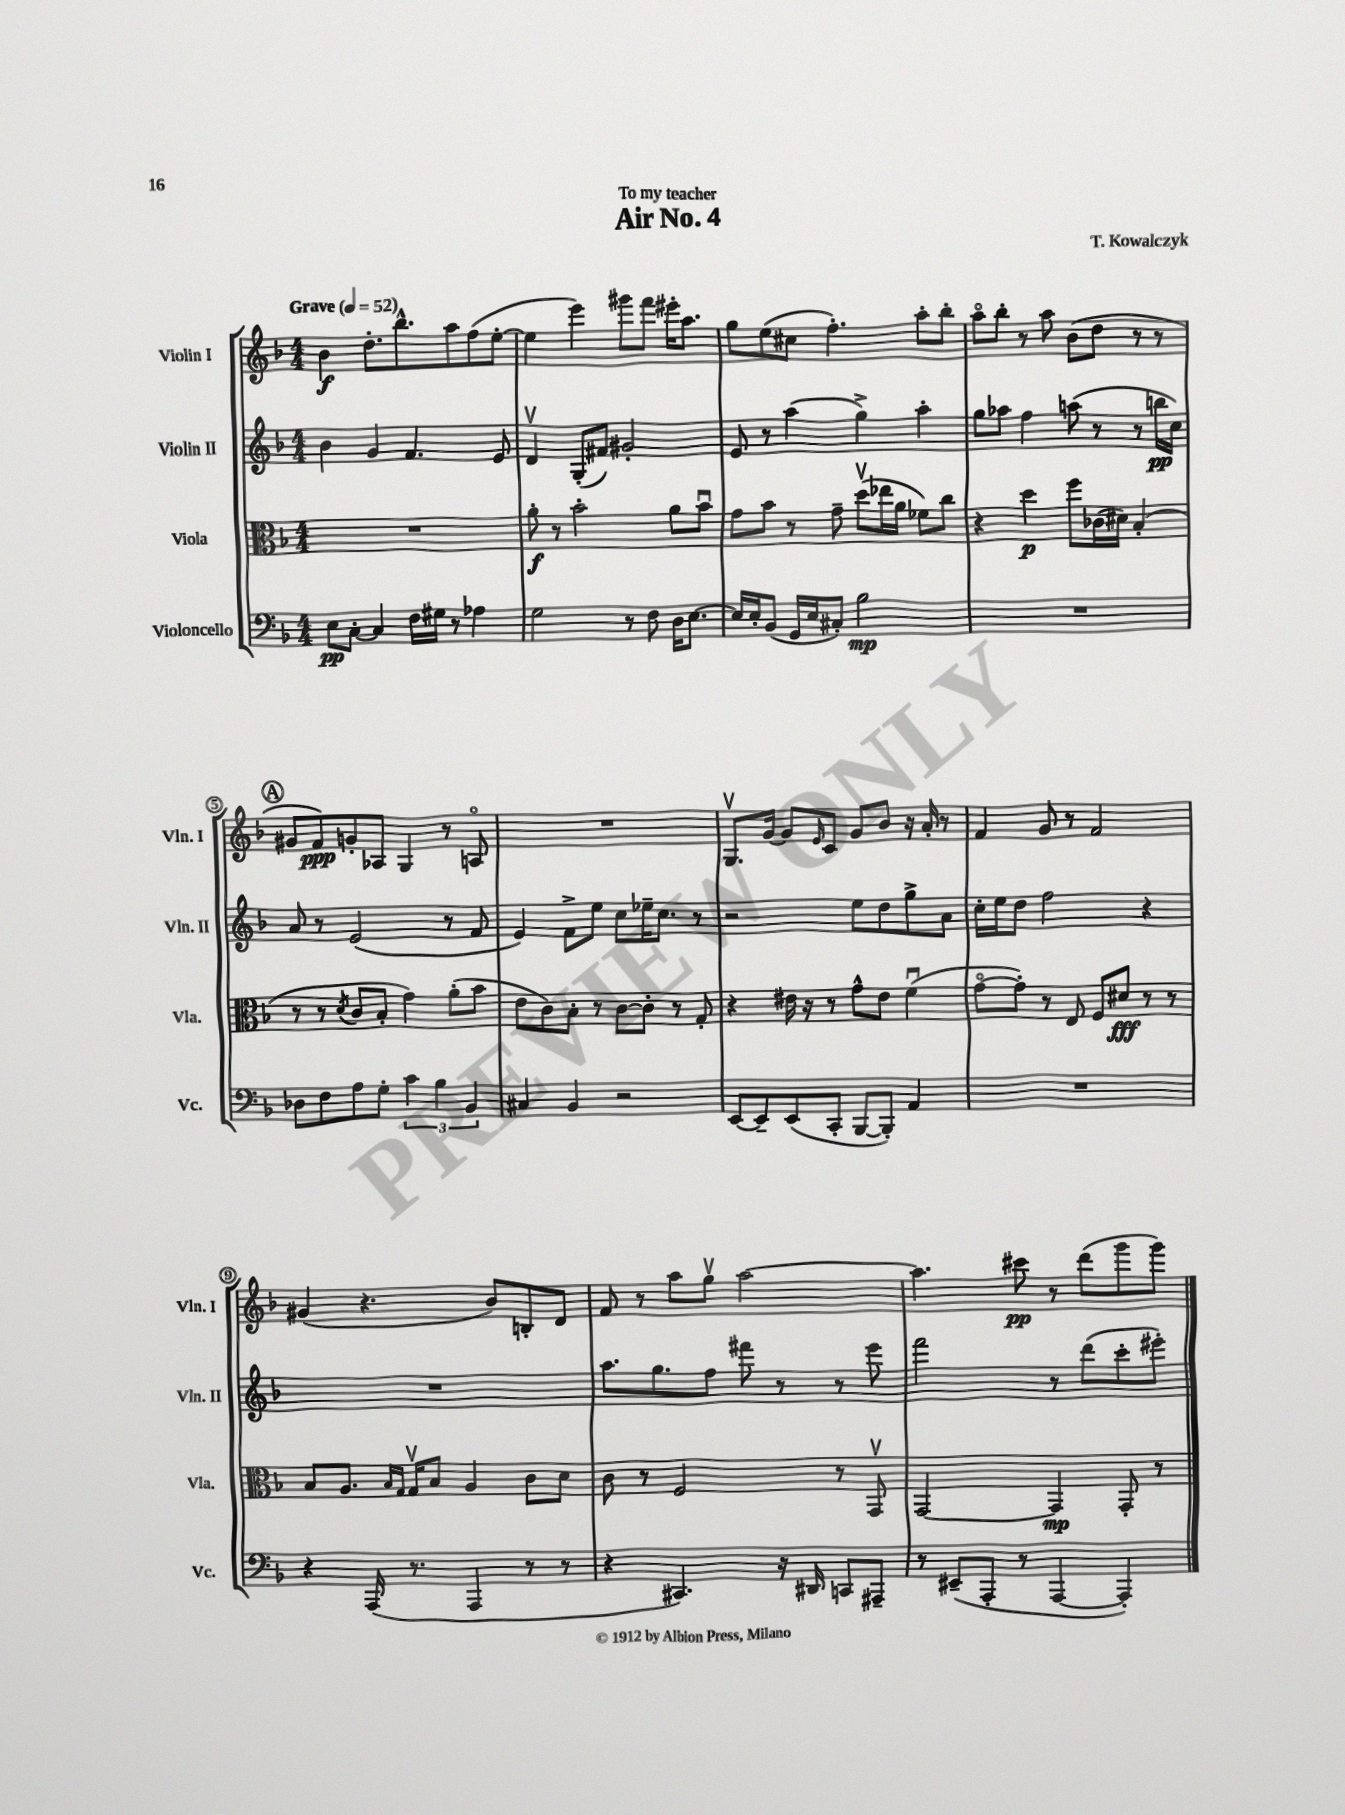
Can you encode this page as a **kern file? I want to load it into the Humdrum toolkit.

**kern	**kern	**kern	**kern
*staff4	*staff3	*staff2	*staff1
*clefF4	*clefC3	*clefG2	*clefG2
*k[b-]	*k[b-]	*k[b-]	*k[b-]
*M4/4	*M4/4	*M4/4	*M4/4
*MM52	*MM52	*MM52	*MM52
8E	1r	4b-	4b-
[8C'	.	.	.
4C]	.	4g	8.dd'
.	.	.	8.bb-^^
16F	.	4.f	.
16G#	.	.	.
8r	.	.	8aa
4A-	.	.	(8ff
.	.	8e	[8ee'
=	=	=	=
2G	8a'	4dv	4ee]
.	8r	.	.
.	2b-'	(8G'	4eee)
.	.	8f#)	.
8r	.	2g#'	8ggg#
8F	.	.	8fff
16D	8a	.	16eee#'
[8.E	.	.	8.aa
.	8b-u	.	.
=	=	=	=
16E]	8g	8e	8gg
16E'	.	.	.
(8BB-	8b-	8r	(8ee
16GG	8r	(4aa	8cc#
16E	.	.	.
8C#')	8g~	.	4.ff')
2B-	(8ddv	4gg^)	.
.	16ee-	.	.
.	16a	.	.
.	8f-)	4aa'	8aa'
.	8cc	.	8bb-'
=	=	=	=
1r	4r	8gg	8aao
.	.	8aa-	8bb-'
.	4dd	4ff	8r
.	.	.	8aa
.	8ff	(8aa	(8b-
.	(16c-	8r	8dd
.	16d#)	.	.
.	(4B-'	8r	8r
.	.	16bb	8r
.	.	16cc)	.
=	=	=	=
8D-	8r	8a	8g#
8F	8r	8r	8f)
.	8qd	.	.
8A	8c	(2e	8g'
8G'	8B-'	.	8A-
6c	4g)	.	4G
6B-	.	.	.
.	(8a'	8r	8r
6BB-	.	.	.
.	8b-	8f	8Ao
=	=	=	=
4C#	8e	4e)	1r
.	8c)	.	.
4BB-	8B-'	8f^	.
.	8r	8ee	.
2r	[8c	8cc	.
.	8c']	16ee-~	.
.	.	8.cc	.
.	8r	.	.
.	8G'	8r	.
=	=	=	=
[8EE	4r	2r	8.Gv
8EE~]	.	.	.
.	.	.	[16g
(8EE	16e#	.	8g]
.	16r	.	.
.	.	.	16qqe
8CC'	8r	.	8c
[8BBB-	8g^^	8ee	8g
8BBB-'])	8e#	8dd	8b-
4AA	(4fu	8gg^	16r
.	.	.	16a'
.	.	8a	8r
=	=	=	=
1r	[8go	16cc'	4f
.	.	16ee	.
.	8g'])	8dd	.
.	8r	2ff	8g
.	8E	.	8r
.	8F	.	2f
.	8d#	.	.
.	8r	4r	.
.	8r	.	.
=	=	=	=
4r	8B-	1r	(4g#
.	8.A	.	.
(16AAA	.	.	4.r
.	16qqB-	.	.
.	16qqG	.	.
8.r	16Gv	.	.
.	8B-	.	.
4AAA	4A	.	.
.	.	.	8b-)
8r	8c	.	8B'
8r	8d	.	8d
=	=	=	=
4r	8c	8.aa	8f
.	8r	.	8r
.	.	8.gg	.
4.CC#)	2F	.	8aa
.	.	8ff	8ggv
.	.	8fff#	[2aa
16r	.	8r	.
16DD#	.	.	.
8CC	8r	8r	.
8AAA#~	8GGv	8eee	.
=	=	=	=
8r	[2GG	2fff	4.aa]
(8EE#~	.	.	.
8AAA'	.	.	.
8r	.	.	8ccc#
[4AAA	4GG]	8r	8r
.	.	(8ddd	(8ddd
4AAA'])	8GG'	8ccc'	8ggg
.	8r	8eee#')	8ggg)
==	==	==	==
*-	*-	*-	*-
